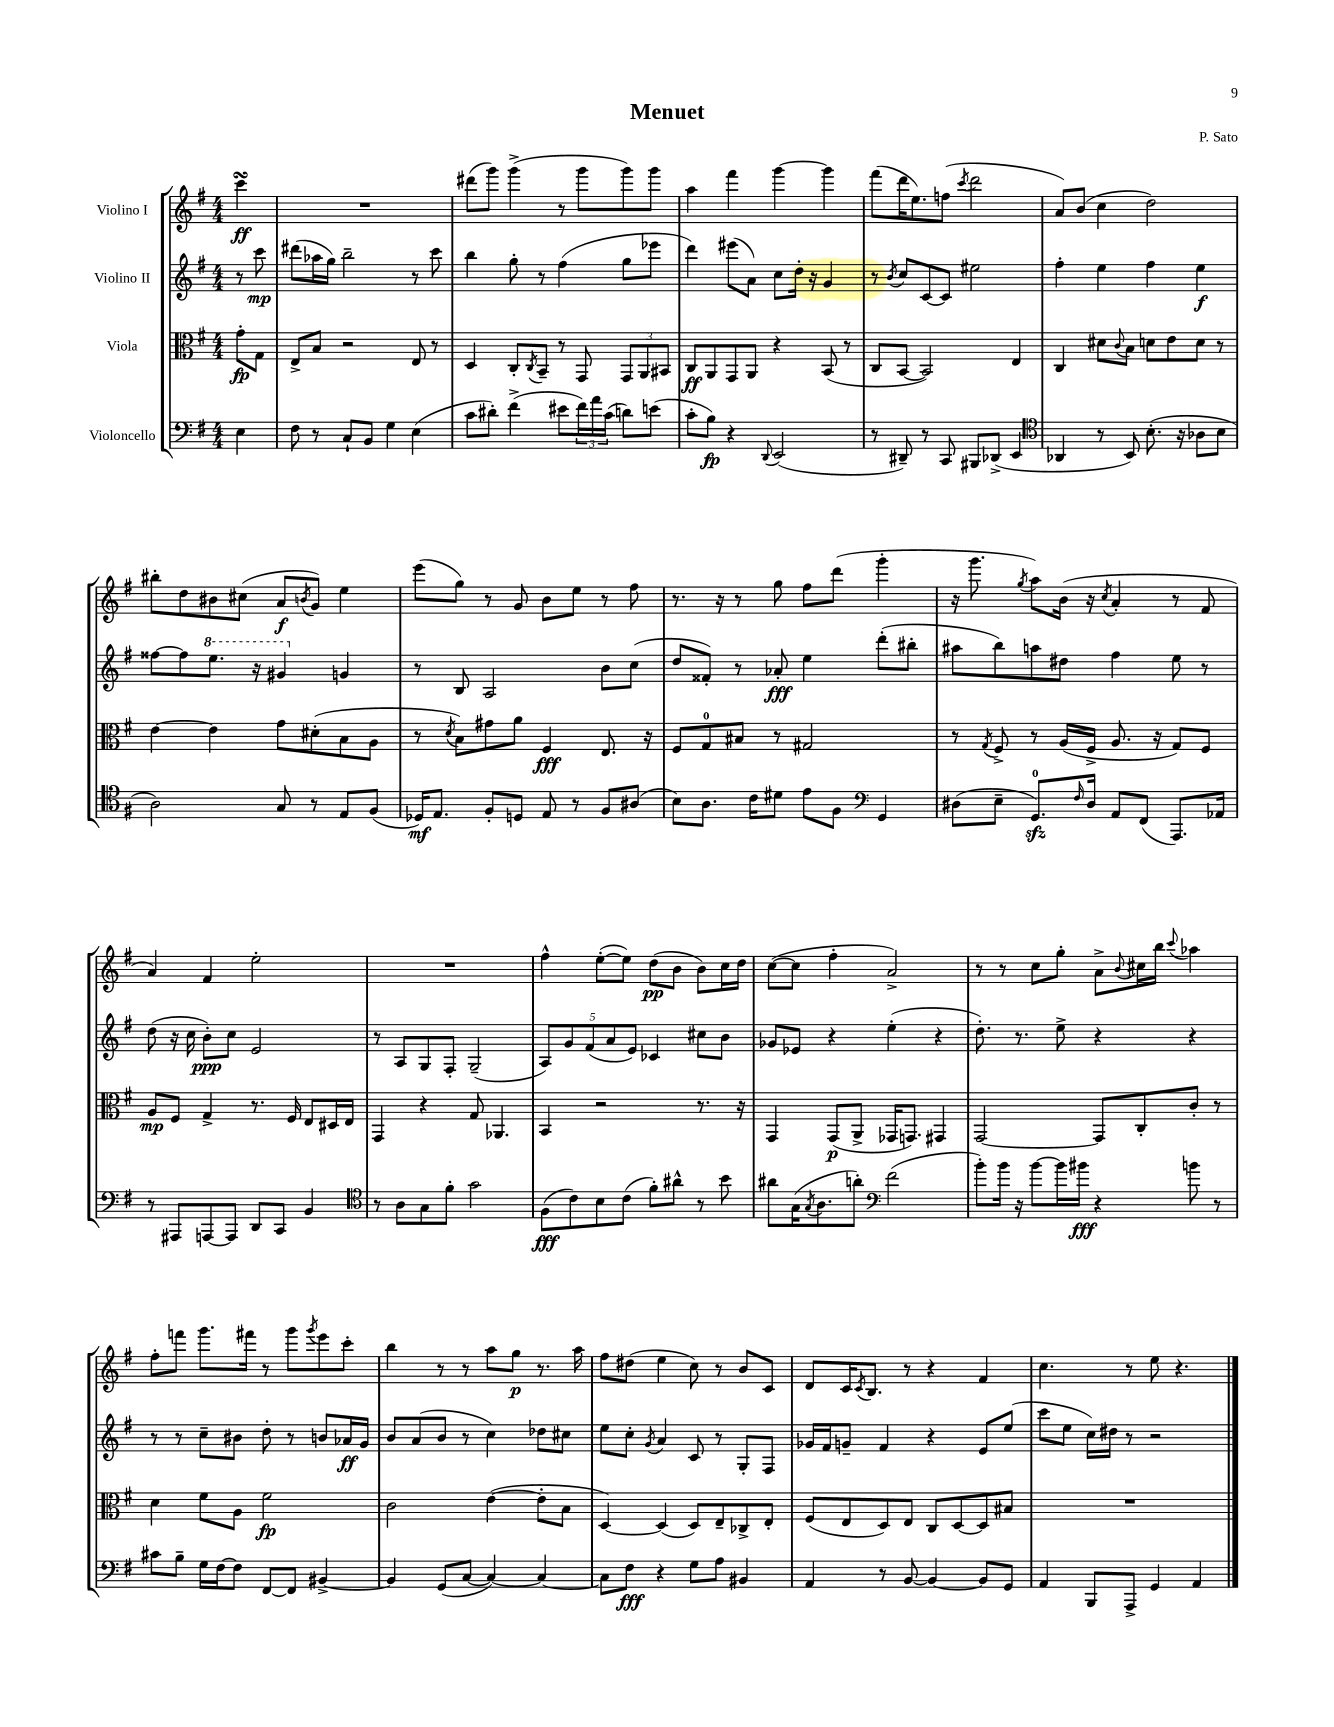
\header { title = "Menuet" composer = "P. Sato" }
<<
\new StaffGroup <<
\new Staff = "s0" \with { instrumentName = "Violino I" } {
    \clef treble \key g \major \numericTimeSignature \time 4/4 \partial 4
    c'''4\turn\ff |
    R1 |
    dis'''8( g'''8) g'''4->( r8 g'''8 g'''8) g'''8 |
    a''4 fis'''4 g'''4~ g'''4 |
    fis'''8( d'''16 e''8.) f''8( \acciaccatura { c'''8 } d'''2 |
    a'8) b'8( c''4 d''2) |
    bis''8-. d''8 bis'8 cis''8( a'8\f \acciaccatura { b'8 } g'8) e''4 |
    e'''8( g''8) r8 g'8 b'8 e''8 r8 fis''8 |
    r8. r16 r8 g''8 fis''8 d'''8( g'''4-. |
    r16 g'''8. \acciaccatura { g''8 } a''8) b'16( r16 \acciaccatura { c''8 } a'4-. r8 fis'8 |
    a'4) fis'4 e''2-. |
    R1 |
    fis''4-^ e''8~-.( e''8) d''8\pp( b'8 b'8) c''16 d''16 |
    c''8~( c''8 fis''4-. a'2->) |
    r8 r8 c''8 g''8-. a'8-> \appoggiatura { b'8 } cis''16 b''16 \appoggiatura { c'''8 } aes''4 |
    fis''8-. f'''8 g'''8. fis'''16 r8 g'''8 \acciaccatura { g'''8 } e'''8 c'''8-. |
    b''4 r8 r8 a''8 g''8\p r8. a''16 |
    fis''8 dis''8( e''4 c''8) r8 b'8 c'8 |
    d'8 c'16 \acciaccatura { c'8 } b8. r8 r4 fis'4 |
    c''4. r8 e''8 r4. \bar "|." |
}
\new Staff = "s1" \with { instrumentName = "Violino II" } {
    \clef treble \key g \major \numericTimeSignature \time 4/4 \partial 4
    r8 c'''8\mp |
    dis'''8( aes''16 g''16) b''2-- r8 c'''8 |
    b''4 g''8-. r8 fis''4( g''8 ees'''8 |
    d'''4) eis'''8( a'8) c''8 d''16-. r16 g'4 |
    r8 \acciaccatura { b'8 } c''8 c'8~ c'8 eis''2 |
    fis''4-. e''4 fis''4 e''4\f |
    fisis''8~ fisis''8 \ottava #1 e'''8. r16 gis''4 \ottava #0 g'!4 |
    r8 b8 a2 b'8 c''8( |
    d''8 fisis'8-.) r8 aes'8-.\fff e''4 d'''8-.( bis''8-. |
    ais''8 b''8) a''8 dis''8 fis''4 e''8 r8 |
    d''8( r16 c''16 b'8-.\ppp) c''8 e'2 |
    r8 a8 g8 fis8-. g2--( |
    \tuplet 5/4 { a8) g'8 fis'8( a'8 e'8) } ces'4 cis''8 b'8 |
    ges'8 ees'8 r4 e''4-.( r4 |
    d''8.-.) r8. e''8-> r4 r4 |
    r8 r8 c''8-- bis'8 d''8-. r8 b'8 aes'16\ff g'16 |
    b'8 a'8( b'8 r8 c''4) des''8 cis''8 |
    e''8 c''8-. \acciaccatura { g'8 } a'4 c'8 r8 g8-. fis8 |
    ges'16 fis'16 g'8-- fis'4 r4 e'8 e''8( |
    c'''8 e''8 c''16) dis''16 r8 r2 \bar "|." |
}
\new Staff = "s2" \with { instrumentName = "Viola" } {
    \clef alto \key g \major \numericTimeSignature \time 4/4 \partial 4
    g'8-.\fp g8 |
    e8-> b8 r2 e8 r8 |
    d4 c8-. \acciaccatura { c8 } b,8-- r8 g,8 \tuplet 3/2 { g,8 a,8 bis,8 } |
    c8\ff a,8 g,8 a,8 r4 b,8( r8 |
    c8 b,8~ b,2) e4 |
    c4 dis'8 \appoggiatura { c'8 } b8 d'8 e'8 d'8 r8 |
    e'4~ e'4 g'8 dis'8-.( b8 a8 |
    r8 \acciaccatura { d'8 } b8) gis'8 a'8 fis4\fff e8. r16 |
    fis8 g8-0 bis8 r8 gis2 |
    r8 \acciaccatura { g8 } fis8-> r8 a16( fis16-> a8. r16 g8) fis8 |
    a8\mp fis8 g4-> r8. fis16 e8 dis16 e16 |
    g,4 r4 g8 aes,4. |
    b,4 r2 r8. r16 |
    g,4 g,8\p( a,8-> ges,16 g,8.) gis,4 |
    g,2~ g,8 c8-. c'8-. r8 |
    d'4 fis'8 a8 fis'2\fp |
    c'2 e'4~( e'8-. b8 |
    d4~) d4( d8) e8-- ces8-> e8-. |
    fis8( e8 d8) e8 c8 d8~ d8 bis8 |
    R1 \bar "|." |
}
\new Staff = "s3" \with { instrumentName = "Violoncello" } {
    \clef bass \key g \major \numericTimeSignature \time 4/4 \partial 4
    e4 |
    fis8 r8 c8-! b,8 g4 e4( |
    c'8 dis'8-.) fis'4->( eis'8 \tuplet 3/2 { fis'16) a'16 c'16( } d'8) e'8( |
    c'8-. b8\fp) r4 \appoggiatura { d,8 } e,2( |
    r8 dis,8--) r8 c,8 bis,,8 des,8->( e,4 |
    \clef tenor aes,4 r8 b,8) b8.-.( r16 aes8 b8 |
    a2) g8 r8 e8 fis8( |
    des16\mf) e8. fis8-. d8 e8 r8 fis8 ais8( |
    b8) a8. c'16 dis'8 e'8 fis8 \clef bass g,4 |
    dis8( e8-- g,8.-0\sfz) \grace { fis16 } dis16 a,8 fis,8( a,,8.) aes,16 |
    r8 ais,,8 a,,8~ a,,8 d,8 c,8 b,4 |
    \clef tenor r8 a8 g8 fis'8-. g'2 |
    fis8\fff( c'8) b8 c'8( fis'8-.) ais'8-^ r8 b'8 |
    ais'8 g16( \acciaccatura { g8 } a8. a'8-.) \clef bass fis'2( |
    b'8-.) b'16 r16 b'8~ b'16 bis'16\fff r4 b'8 r8 |
    cis'8 b8-- g16 fis16~ fis8 fis,8~ fis,8 bis,4~-> |
    bis,4 g,8( c8~ c4~) c4~ |
    c8 fis8\fff r4 g8 a8 bis,4 |
    a,4 r8 b,8~ b,4~ b,8 g,8 |
    a,4 b,,8 a,,8-> g,4 a,4 \bar "|." |
}
>>
>>
\layout { \context { \Score \remove "Bar_number_engraver" } }
